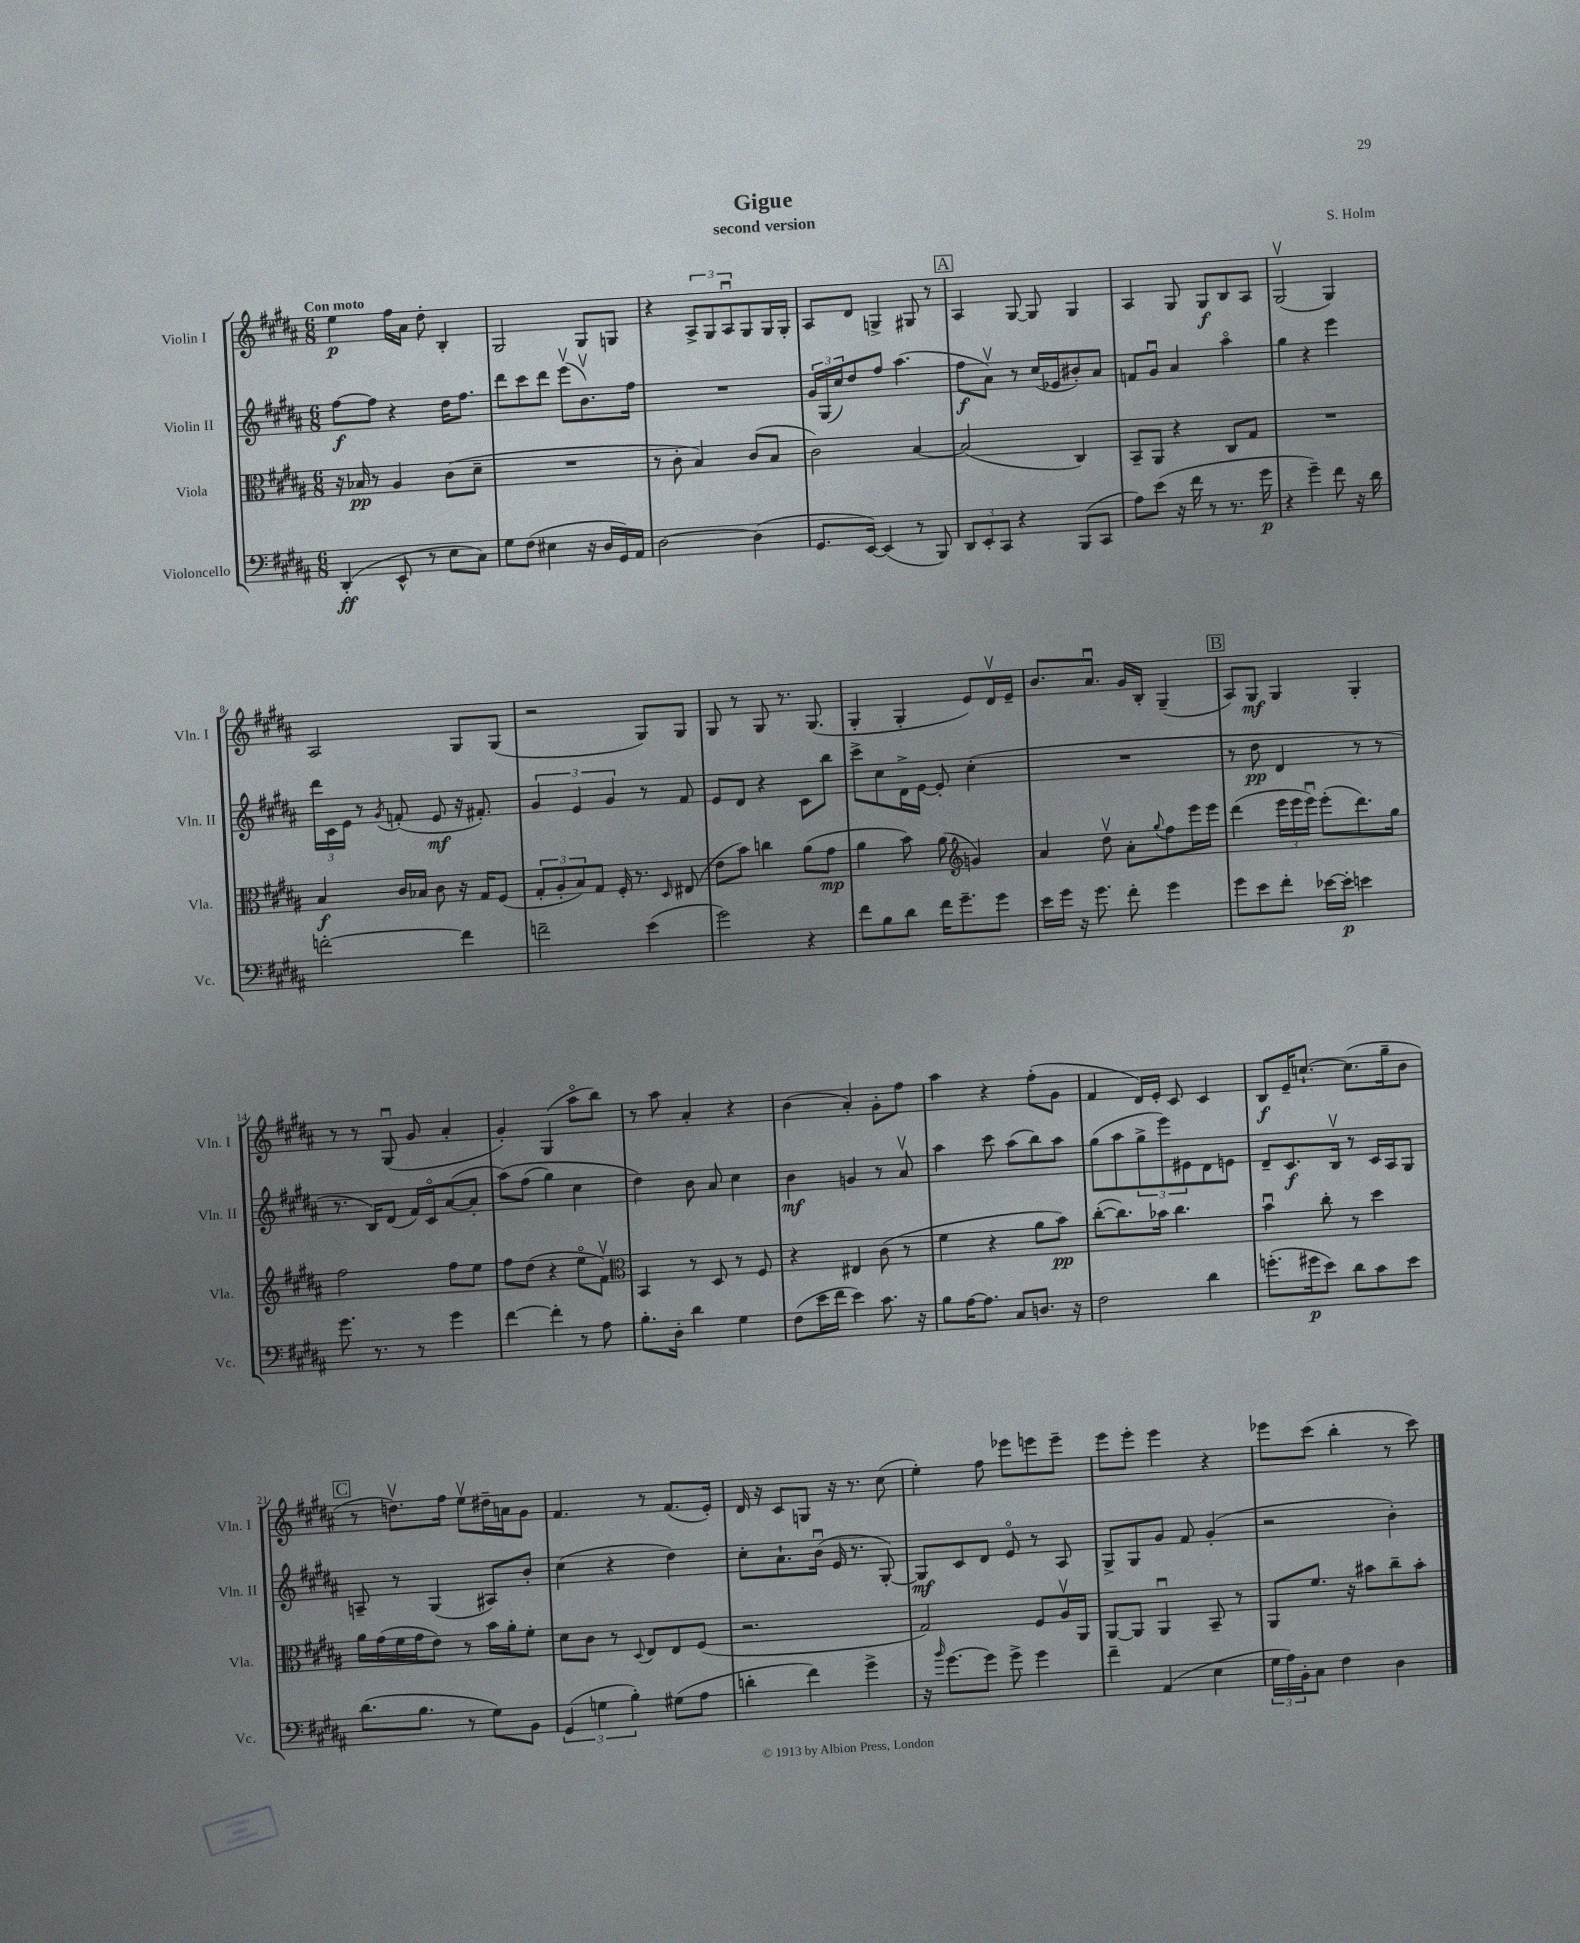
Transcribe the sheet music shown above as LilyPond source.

\header { title = "Gigue" composer = "S. Holm" subtitle = "second version" }
<<
\new StaffGroup <<
\new Staff = "s0" \with { instrumentName = "Violin I" shortInstrumentName = "Vln. I" } {
    \clef treble \key b \major \numericTimeSignature \time 6/8 \tempo "Con moto"
    e''4\p fis''16 ais'16 dis''8-. b4-. |
    gis2 gis8 g8 |
    r4 \tuplet 3/2 { ais8-> gis8 ais8\downbow } gis8 gis16 gis16-. |
    ais8 dis'8 g4-> gis8 r8 |
    \mark \markup { \box "A" } ais4 gis8~ gis8 gis4 |
    ais4 gis8 gis8\f b8 ais8 |
    gis2\upbow( gis4) |
    ais2 gis8 gis8( |
    r2 gis8) gis8 |
    gis8 r8 gis8 r8. gis8.( |
    gis4-. gis4-. e'8) dis'16\upbow e'16-- |
    b'8. ais'8.\downbow gis'16 b16-. gis4--( |
    \mark \markup { \box "B" } ais8) gis8\mf gis4 gis4-. |
    r8 r8 gis8\downbow( gis'8 ais'4-. |
    gis'4-.) gis4( ais''8\flageolet b''8) |
    r8 ais''8 ais'4-. r4 |
    b'4( ais'4-.) gis'8-. fis''8 |
    ais''4 r4 fis''8-.( gis'8 |
    fis'4 dis'16) e'16-. cis'8 cis'4 |
    b8\f e'16-- c''8.~-! c''8.( gis''16-- b'8 |
    \mark \markup { \box "C" } r8 d''8.\upbow) fis''16 e''8\upbow dis''16-- a'16 gis'8 |
    fis'4. r8 fis'8.( e'16-.) |
    dis'16 r16 cis'8 g8 r16 r8. cis''8( |
    e''4-.) fis''8 ees'''8 e'''8 e'''8-- |
    e'''8 e'''8-. e'''4 r4 |
    ees'''8 cis'''8( b''4-. r8 cis'''8) \bar "|." |
}
\new Staff = "s1" \with { instrumentName = "Violin II" shortInstrumentName = "Vln. II" } {
    \clef treble \key b \major \numericTimeSignature \time 6/8
    fis''8~\f fis''8 r4 dis''16 fis''8. |
    dis'''8 cis'''8 dis'''8 e'''8\upbow( b'8.\upbow) fis''16 |
    R2. |
    \tuplet 3/2 { gis'16 gis16( cis''16) } dis''8 fis''8 ais''4.( |
    \mark \markup { \box "A" } fis''8\f ais'8\upbow) r8 cis''16( ees'16 bis'8-.) ais'8 |
    f'8 gis'8\downbow ais'4 ais''4\flageolet |
    gis''4 r4 e'''4 |
    \tuplet 3/2 { dis'''16 cis'16 e'16 } r8 \acciaccatura { gis'8 } f'8-.( e'8\mf r16 fis'8.-.) |
    \tuplet 3/2 { gis'4 e'4 gis'4 } r8 fis'8 |
    e'8 dis'8 r4 cis'8 b''8 |
    cis'''8-> cis''8 dis'16-> e'16~ e'8-. cis''4-.( |
    R2. |
    \mark \markup { \box "B" } r8 dis''8\pp dis'4 r8 r8 |
    r8. b16) dis'8( fis'16) cis'16\flageolet ais'8~( ais'8-. |
    ais''8)\( fis''8( gis''4) cis''4 |
    dis''4\) b'8 ais'8 cis''4 |
    b'4\mf g'4 r8 ais'8\upbow |
    ais''4 cis'''8 ais''8( b''8) ais''8 |
    gis''8( ais''8 \tuplet 3/2 { gis''8-> e'''8) eis'8 } dis'8 e'8 |
    dis'8-- cis'8.\f b16\upbow r8 cis'16 ais16 gis8 |
    \mark \markup { \box "C" } a8-- r8 gis4( ais8) b'8-. |
    cis''4( r4 dis''4) |
    cis''8-. ais'8.-! b'16\downbow( e'16 r8. gis8~-.) |
    gis8\mf cis'8 dis'8 e'8\flageolet r8 ais8 |
    gis8-> gis8 gis'8 fis'8 gis'4-.( |
    r2 b'4-.) \bar "|." |
}
\new Staff = "s2" \with { instrumentName = "Viola" shortInstrumentName = "Vla." } {
    \clef alto \key b \major \numericTimeSignature \time 6/8
    r16 bes16\pp r8 ais4 cis'8( dis'8-- |
    R2. |
    r8 cis'8-. b4) cis'8( b8 |
    cis'2) b4~ |
    \mark \markup { \box "A" } b2( cis4) |
    b,8-- ais,8 r4 cis8 gis8 |
    R2. |
    b4\f cis'16 bes16 cis'8 r16 gis16 fis8( |
    \tuplet 3/2 { gis8-. ais8-. b8) } gis8 fis16-. r8. \grace { dis16 } eis8( |
    e'8 b'8) c''4 ais'8( gis'8\mp |
    ais'4 b'8) ais'8( \clef treble g'4) |
    ais'4 dis''8\upbow ais'8-. \appoggiatura { gis''8 } fis''8 e'''16 e'''16 |
    \mark \markup { \box "B" } dis'''4( \tuplet 3/2 { e'''16 e'''16 e'''16\downbow) } e'''8-.( dis'''8.) gis''16 |
    fis''2 fis''8 e''8 |
    fis''8 dis''8( r4 e''8\flageolet fis'8\upbow) |
    \clef alto b,4 r8 dis8 r8 fis8 |
    r4 eis4 cis'8( r8 |
    fis'4 r4 ais'8 b'8\pp) |
    cis''8~-.( cis''8.) bes'16 cis''4. |
    b'4\downbow cis''8-. r8 dis''4 |
    \mark \markup { \box "C" } ais'16 gis'16( fis'16 gis'16 e'8) r8 b'16 ais'16-. fis'8-. |
    dis'8 cis'8 r8 \appoggiatura { dis8 } e8 e8 fis8( |
    r2. |
    gis2) fis8 ais16\upbow ais,16 |
    ais,8~ ais,8 ais,4\downbow b,8-- r8 |
    ais,8 fis'8. r16 bis'8 cis''8-- bis'8-. \bar "|." |
}
\new Staff = "s3" \with { instrumentName = "Violoncello" shortInstrumentName = "Vc." } {
    \clef bass \key b \major \numericTimeSignature \time 6/8
    dis,4-.\ff( e,8-^ r8 e8 cis8) |
    gis8 fis8( eis4 r16 dis16 gis,16) ais,16 |
    dis2~ dis4( |
    gis,8. e,16~) e,4( r8 b,,8) |
    \mark \markup { \box "A" } \tuplet 3/2 { dis,8 e,8-. cis,8 } r4 b,,8( cis,8 |
    ais8) e'8( r16 fis'16 r8 r8. gis'16\p |
    r4 gis'4--) fis'8 r16 dis'16 |
    f'2~-. f'4 |
    f'2-- e'4( |
    gis'2) r4 |
    fis'8 b8 dis'8 fis'16 gis'8.-- gis'8 |
    e'16 gis'16 r16 gis'8. fis'8-. gis'4 |
    \mark \markup { \box "B" } gis'8 e'8 fis'8-. ees'16~ ees'16-.\p e'4 |
    gis'8. r8. r8 gis'4 |
    fis'4~ fis'4-. r8 ais8 |
    b8.-. dis16-. dis'4 gis4 |
    fis8( e'16 fis'16 e'4) cis'8. r16 |
    b8 ais16~ ais8. cis8 d8. r16 |
    fis2 dis'4 |
    g'8.-.( gis'16\p e'8) dis'8 cis'8 e'8 |
    \mark \markup { \box "C" } dis'8.( b8. r8 gis8) b,8 |
    \tuplet 3/2 { gis,4( g4 b4-.) } gis8( ais8 |
    d'4-. fis'4) gis'4-> |
    r16 \grace { b'16 } gis'8.~ gis'8 gis'8-> gis'4 |
    fis'4-- ais,4( e4 |
    \tuplet 3/2 { gis16 ais16) b,16-. } cis8 fis4 dis4 \bar "|." |
}
>>
>>
